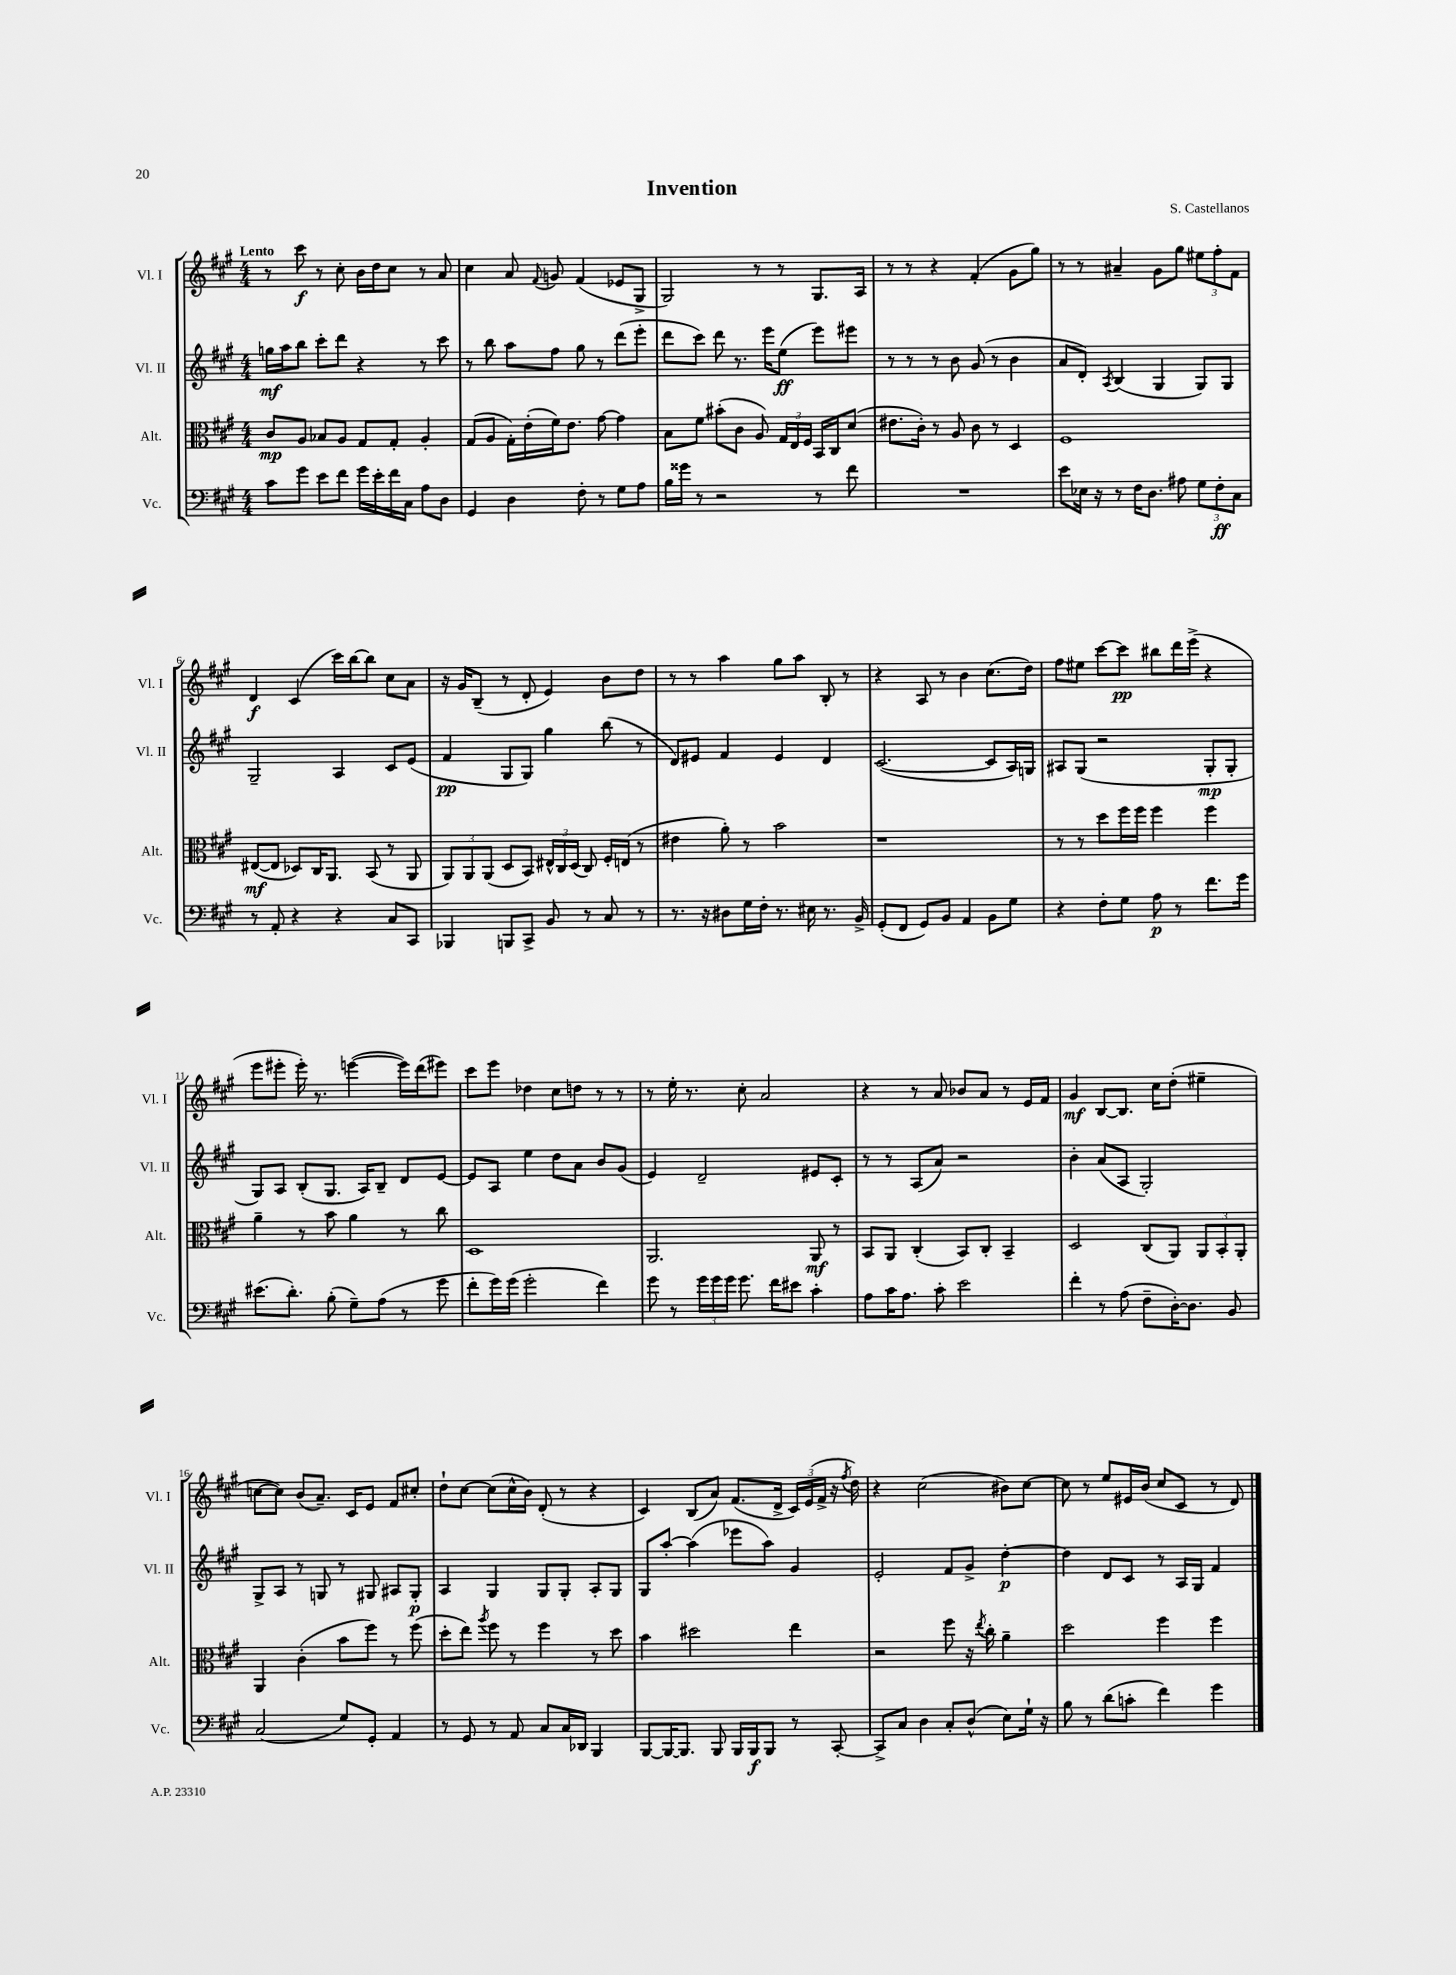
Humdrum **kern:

**kern	**dynam	**kern	**dynam	**kern	**dynam	**kern	**dynam
*part4	*part4	*part3	*part3	*part2	*part2	*part1	*part1
*staff4	*staff4	*staff3	*staff3	*staff2	*staff2	*staff1	*staff1
*I"Vc.	*	*I"Alt.	*	*I"Vl. II	*	*I"Vl. I	*
*I'Vc.	*	*I'Alt.	*	*I'Vl. II	*	*I'Vl. I	*
*clefF4	*	*clefC3	*	*clefG2	*	*clefG2	*
*k[f#c#g#]	*	*k[f#c#g#]	*	*k[f#c#g#]	*	*k[f#c#g#]	*
*M4/4	*	*M4/4	*	*M4/4	*	*M4/4	*
=1	=1	=1	=1	=1	=1	=1	=1
!	!	!	!	!	!	!LO:TX:a:B:t=Lento	!
8c#\L	.	8c#/L	mp	16ggn\LL	mf	8r	.
.	.	.	.	16aa\J	.	.	.
8g#\J	.	8A/J	.	8bb\J	.	8ccc#\	f
8e\L	.	8B-X/L	.	8ccc#'\L	.	8r	.
8f#\J	.	8A/J	.	8ddd\J	.	8cc#'\	.
16g#\LL	.	8G#/L	.	4r	.	16b\LL	.
16e'\	.	.	.	.	.	16dd\J	.
16f#\	.	8G#'/J	.	.	.	8cc#\J	.
16C#\JJ	.	.	.	.	.	.	.
8A\L	.	4A'/	.	8r	.	8r	.
8D\J	.	.	.	8ccc#\	.	8a/	.
=2	=2	=2	=2	=2	=2	=2	=2
4GG#/	.	(8G#/L	.	8r	.	4cc#\	.
.	.	8A/J	.	8bb\	.	.	.
4D\	.	16G#'\LL)	.	8aa\L	.	8a/	.
.	.	(16e'\	.	.	.	.	.
.	.	.	.	.	.	8qqf#/	.
.	.	16f#\J)	.	8ff#\J	.	8gn/	.
.	.	8.e\J	.	.	.	.	.
8F#'\	.	.	.	8gg#\	.	(4f#/	.
8r	.	[8g#\	.	8r	.	.	.
8G#\L	.	4g#\]	.	(8ddd\L	.	8e-X/L	.
8A\J	.	.	.	8eee'\J	.	8G#^/J	.
=3	=3	=3	=3	=3	=3	=3	=3
16B\LL	.	8B\L	.	8ddd\L	.	2G#/)	.
16g##X\JJ	.	.	.	.	.	.	.
8r	.	8f#\J	.	8ccc#\J)	.	.	.
2r	.	(8b#X'\L	.	8ddd\	.	.	.
.	.	8c#\J	.	8.r	.	.	.
.	.	8A/)	.	.	.	8r	.
.	.	.	.	16eee\KL	.	.	.
.	.	24G#/LL	.	(8ee\J	ff	8r	.
.	.	24E/	.	.	.	.	.
.	.	24F#/JJ	.	.	.	.	.
8r	.	16BB/LL	.	8eee\L)	.	8.G#/L	.
.	.	16C#/J	.	.	.	.	.
8f#\	.	(8d/J	.	8eee#X\J	.	.	.
.	.	.	.	.	.	16A/Jk	.
=4	=4	=4	=4	=4	=4	=4	=4
1r	.	8.e#X\L	.	8r	.	8r	.
.	.	.	.	8r	.	8r	.
.	.	16c#'\Jk)	.	.	.	.	.
.	.	8r	.	8r	.	4r	.
.	.	8A/	.	8b\	.	.	.
.	.	8c#\	.	(8g#/	.	(4f#'/	.
.	.	8r	.	8r	.	.	.
.	.	4D/	.	4b\	.	8g#\L	.
.	.	.	.	.	.	8gg#\J)	.
=5	=5	=5	=5	=5	=5	=5	=5
8e\L	.	1F#	.	8a/L	.	8r	.
16E-X\Jk	.	.	.	8d'/J)	.	8r	.
16r	.	.	.	.	.	.	.
.	.	.	.	8qA/	.	.	.
8r	.	.	.	(4B/	.	4a#X~/	.
16F#\KL	.	.	.	.	.	.	.
8.D\J	.	.	.	.	.	.	.
.	.	.	.	4G#/	.	8g#\L	.
8A#X\	.	.	.	.	.	8gg#\J	.
12G#\L	.	.	.	8G#/L)	.	12ee#X\L	.
12F#'\	ff	.	.	.	.	12ff#'\	.
.	.	.	.	8G#/J	.	.	.
12C#\J	.	.	.	.	.	12f#\J	.
!!LO:LB:g=z
=6	=6	=6	=6	=6	=6	=6	=6
8r	.	([8E#X/L	mf	2G#~/	.	4d/	f
8AA'/	.	8E#/J]	.	.	.	.	.
4r	.	8D-X/L)	.	.	.	(4c#/	.
.	.	16C#/K	.	.	.	.	.
.	.	8.AA/J	.	.	.	.	.
4r	.	.	.	4A/	.	16ccc#\LL)	.
.	.	.	.	.	.	[16bb\J	.
.	.	(8BB/	.	.	.	8bb\J]	.
8C#/L	.	8r	.	8c#/L	.	8cc#\L	.
8CC#/J	.	8AA/	.	(8e/J	.	8a\J	.
=7	=7	=7	=7	=7	=7	=7	=7
4BBB-X/	.	12AA/L)	.	4f#/	pp	16r	.
.	.	.	.	.	.	16g#/KL	.
.	.	12AA/	.	.	.	.	.
.	.	.	.	.	.	(8B~/J	.
.	.	(12AA/J	.	.	.	.	.
8BBBn/L	.	8D/L	.	8G#/L	.	8r	.
8CC#^/J	.	8BB/J)	.	8G#/J)	.	8d'/	.
8BB/	.	24E#X^^/LL	.	4gg#\	.	4e/)	.
.	.	24C#/	.	.	.	.	.
.	.	(24D/JJ	.	.	.	.	.
8r	.	8C#/)	.	.	.	.	.
8C#/	.	16F#'/LL	.	(8bb\	.	8b\L	.
.	.	(16En/JJ	.	.	.	.	.
8r	.	8r	.	8r	.	8dd\J	.
=8	=8	=8	=8	=8	=8	=8	=8
8.r	.	4e#X\	.	8d/L)	.	8r	.
.	.	.	.	8e#X/J	.	8r	.
16r	.	.	.	.	.	.	.
8D#X\L	.	8a'\)	.	4f#/	.	4aa\	.
16G#\L	.	8r	.	.	.	.	.
16F#'\JJ	.	.	.	.	.	.	.
8.r	.	2b\	.	4e#/	.	8gg#\L	.
.	.	.	.	.	.	8aa\J	.
16E#X\	.	.	.	.	.	.	.
8.r	.	.	.	4d/	.	8B'/	.
.	.	.	.	.	.	8r	.
16BB^/	.	.	.	.	.	.	.
=9	=9	=9	=9	=9	=9	=9	=9
(8GG#'/L	.	1r	.	([2.c#/	.	4r	.
8FF#/J	.	.	.	.	.	.	.
8GG#/L)	.	.	.	.	.	8A/	.
8BB/J	.	.	.	.	.	8r	.
4AA/	.	.	.	.	.	4b\	.
8BB\L	.	.	.	8c#/L]	.	(8.cc#\L	.
8G#\J	.	.	.	16A/L)	.	.	.
.	.	.	.	16Gn/JJ	.	16dd\Jk)	.
=10	=10	=10	=10	=10	=10	=10	=10
4r	.	8r	.	8A#X/L	.	8ff#\L	.
.	.	8r	.	(8G#/J	.	8ee#X\J	.
8F#'\L	.	8dd\L	.	2r	.	[8ccc#\L	.
8G#\J	.	16ff#\L	.	.	.	8ccc#\J]	pp
.	.	16ff#\JJ	.	.	.	.	.
8A\	p	4ff#\	.	.	.	8bb#X\L	.
8r	.	.	.	.	.	16ddd\L	.
.	.	.	.	.	.	(16eee^\JJ	.
8.f#\L	.	4ff#\	.	8G#'/L	mp	4r	.
.	.	.	.	8G#'/J	.	.	.
16g#\Jk	.	.	.	.	.	.	.
!!LO:LB:g=z
=11	=11	=11	=11	=11	=11	=11	=11
(8.e#X\L	.	4a~\	.	8G#/L)	.	8eee\L	.
.	.	.	.	8A/J	.	8eee#X'\J	.
8.d'\J)	.	.	.	.	.	.	.
.	.	8r	.	(8B'/L	.	16eee#'\)	.
.	.	.	.	.	.	8.r	.
(8B'\	.	8b\	.	8.G#/J	.	.	.
8G#~\L)	.	4a\	.	.	.	([4eeen\	.
.	.	.	.	16A/KL)	.	.	.
(8A\J	.	.	.	8B~/J	.	.	.
8r	.	8r	.	8d/L	.	16eee\LL])	.
.	.	.	.	.	.	(16ddd\J	.
8g#\	.	8cc#\	.	[8e/J	.	8eee#X\J)	.
=12	=12	=12	=12	=12	=12	=12	=12
8f#'\L	.	1D	.	8e/L]	.	8ccc#\L	.
16g#\L)	.	.	.	8A/J	.	8eee\J	.
(16g#\JJ	.	.	.	.	.	.	.
2g#'\	.	.	.	4ee\	.	4dd-X\	.
.	.	.	.	8dd\L	.	8cc#\L	.
.	.	.	.	8a\J	.	8ddn\J	.
4f#\)	.	.	.	8b/L	.	8r	.
.	.	.	.	(8g#/J	.	8r	.
=13	=13	=13	=13	=13	=13	=13	=13
8g#\	.	2.AA/	.	4e/)	.	8r	.
8r	.	.	.	.	.	16ee'\	.
.	.	.	.	.	.	8.r	.
24g#\LL	.	.	.	2d~/	.	.	.
24g#\	.	.	.	.	.	.	.
24g#\JJ	.	.	.	.	.	.	.
8.g#\	.	.	.	.	.	8cc#'\	.
.	.	.	.	.	.	2a/	.
16f#\KL	.	.	.	.	.	.	.
8e#X\J	.	.	.	.	.	.	.
4c#'\	.	8AA/	mf	8e#X/L	.	.	.
.	.	8r	.	8c#'/J	.	.	.
=14	=14	=14	=14	=14	=14	=14	=14
8A\L	.	8BB/L	.	8r	.	4r	.
16c#\K	.	8AA/J	.	8r	.	.	.
8.A\J	.	.	.	.	.	.	.
.	.	(4C#'/	.	(8A/L	.	8r	.
8c#'\	.	.	.	8a/J)	.	8a/	.
2e\	.	8BB/L)	.	2r	.	8b-X/L	.
.	.	8C#'/J	.	.	.	8a/J	.
.	.	4BB~/	.	.	.	8r	.
.	.	.	.	.	.	16e/LL	.
.	.	.	.	.	.	16f#/JJ	.
=15	=15	=15	=15	=15	=15	=15	=15
4f#'\	.	2D/	.	4b'\	.	4g#/	mf
8r	.	.	.	(8a/L	.	[8B/L	.
(8A\	.	.	.	8A/J	.	8.B/J]	.
8F#~\L	.	(8C#/L	.	2G#'/)	.	.	.
.	.	.	.	.	.	16cc#\KL	.
[16D'\K)	.	8AA/J)	.	.	.	(8dd'\J	.
8.D\J]	.	.	.	.	.	.	.
.	.	12AA/L	.	.	.	4ee#X~\	.
.	.	12BB'/	.	.	.	.	.
8BB/	.	.	.	.	.	.	.
.	.	12AA'/J	.	.	.	.	.
!!LO:LB:g=z
=16	=16	=16	=16	=16	=16	=16	=16
(2C#/	.	4AA/	.	8G#^/L	.	[8ccn\L	.
.	.	.	.	8A/J	.	8cc\J])	.
.	.	(4c#'\	.	8r	.	(8b/L	.
.	.	.	.	8Gn/	.	8.a~/J)	.
8G#/L)	.	8b\L	.	8r	.	.	.
.	.	.	.	.	.	16c#/KL	.
8GG#'/J	.	8ff#\J)	.	8G#X/	.	8e/J	.
4AA/	.	8r	.	8A#X/L	.	8f#/L	.
.	.	(8ff#\	.	8G#'/J	p	8cc#X'/J	.
=17	=17	=17	=17	=17	=17	=17	=17
8r	.	8dd'\L	.	4A/	.	8dd`\L	.
8GG#/	.	8ee\J)	.	.	.	[8cc#\J	.
.	.	8qaa/	.	.	.	.	.
8r	.	8ff#\	.	4G#/	.	(8cc#\L]	.
8AA/	.	8r	.	.	.	16cc#^^\L	.
.	.	.	.	.	.	16b\JJ)	.
8C#/L	.	4ff#\	.	8G#/L	.	(8d'/	.
16C#/L	.	.	.	8G#'/J	.	8r	.
16DD-X/JJ	.	.	.	.	.	.	.
4BBB/	.	8r	.	8A'/L	.	4r	.
.	.	8dd\	.	8G#/J	.	.	.
=18	=18	=18	=18	=18	=18	=18	=18
[8BBB/L	.	4b\	.	8G#/L	.	4c#/)	.
16BBB/K_	.	.	.	[8aa'/J	.	.	.
8.BBB/J]	.	.	.	.	.	.	.
.	.	2dd#X\	.	(4aa\]	.	(8B/L	.
8BBB/	.	.	.	.	.	8a/J)	.
16BBB/LL	.	.	.	8eee-X\L	.	(8.f#/L	.
16BBB/J	f	.	.	.	.	.	.
8BBB/J	.	.	.	8aa\J)	.	.	.
.	.	.	.	.	.	16d^/Jk	.
8r	.	4ee\	.	4g#/	.	24c#/LL)	.
.	.	.	.	.	.	(24e/	.
.	.	.	.	.	.	24f#^/JJ	.
[8CC#'/	.	.	.	.	.	16r	.
.	.	.	.	.	.	8qff#/	.
.	.	.	.	.	.	16dd\)	.
=19	=19	=19	=19	=19	=19	=19	=19
8CC#^/L]	.	2r	.	2e'/	.	4r	.
8C#/J	.	.	.	.	.	.	.
4D\	.	.	.	.	.	(2cc#\	.
8C#'/L	.	8ff#\	.	8f#/L	.	.	.
(8D^^/J	.	16r	.	8g#^/J	.	.	.
.	.	8qee/	.	.	.	.	.
.	.	16cc#'\	.	.	.	.	.
8E\L)	.	4a~\	.	[4dd'\	p	8b#X\L)	.
16G#`\Jk	.	.	.	.	.	[8cc#\J	.
16r	.	.	.	.	.	.	.
=20	=20	=20	=20	=20	=20	=20	=20
8B\	.	2dd\	.	4dd\]	.	8cc#\]	.
8r	.	.	.	.	.	8r	.
(8d\L	.	.	.	8d/L	.	8ee/L	.
8cn'\J	.	.	.	8c#/J	.	16e#X/L	.
.	.	.	.	.	.	(16b/JJ	.
4f#\)	.	4ff#\	.	8r	.	8cc#/L	.
.	.	.	.	16A/LL	.	8c#/J	.
.	.	.	.	16G#/JJ	.	.	.
4g#\	.	4ff#\	.	4f#/	.	8r	.
.	.	.	.	.	.	8d/)	.
==	==	==	==	==	==	==	==
*-	*-	*-	*-	*-	*-	*-	*-
